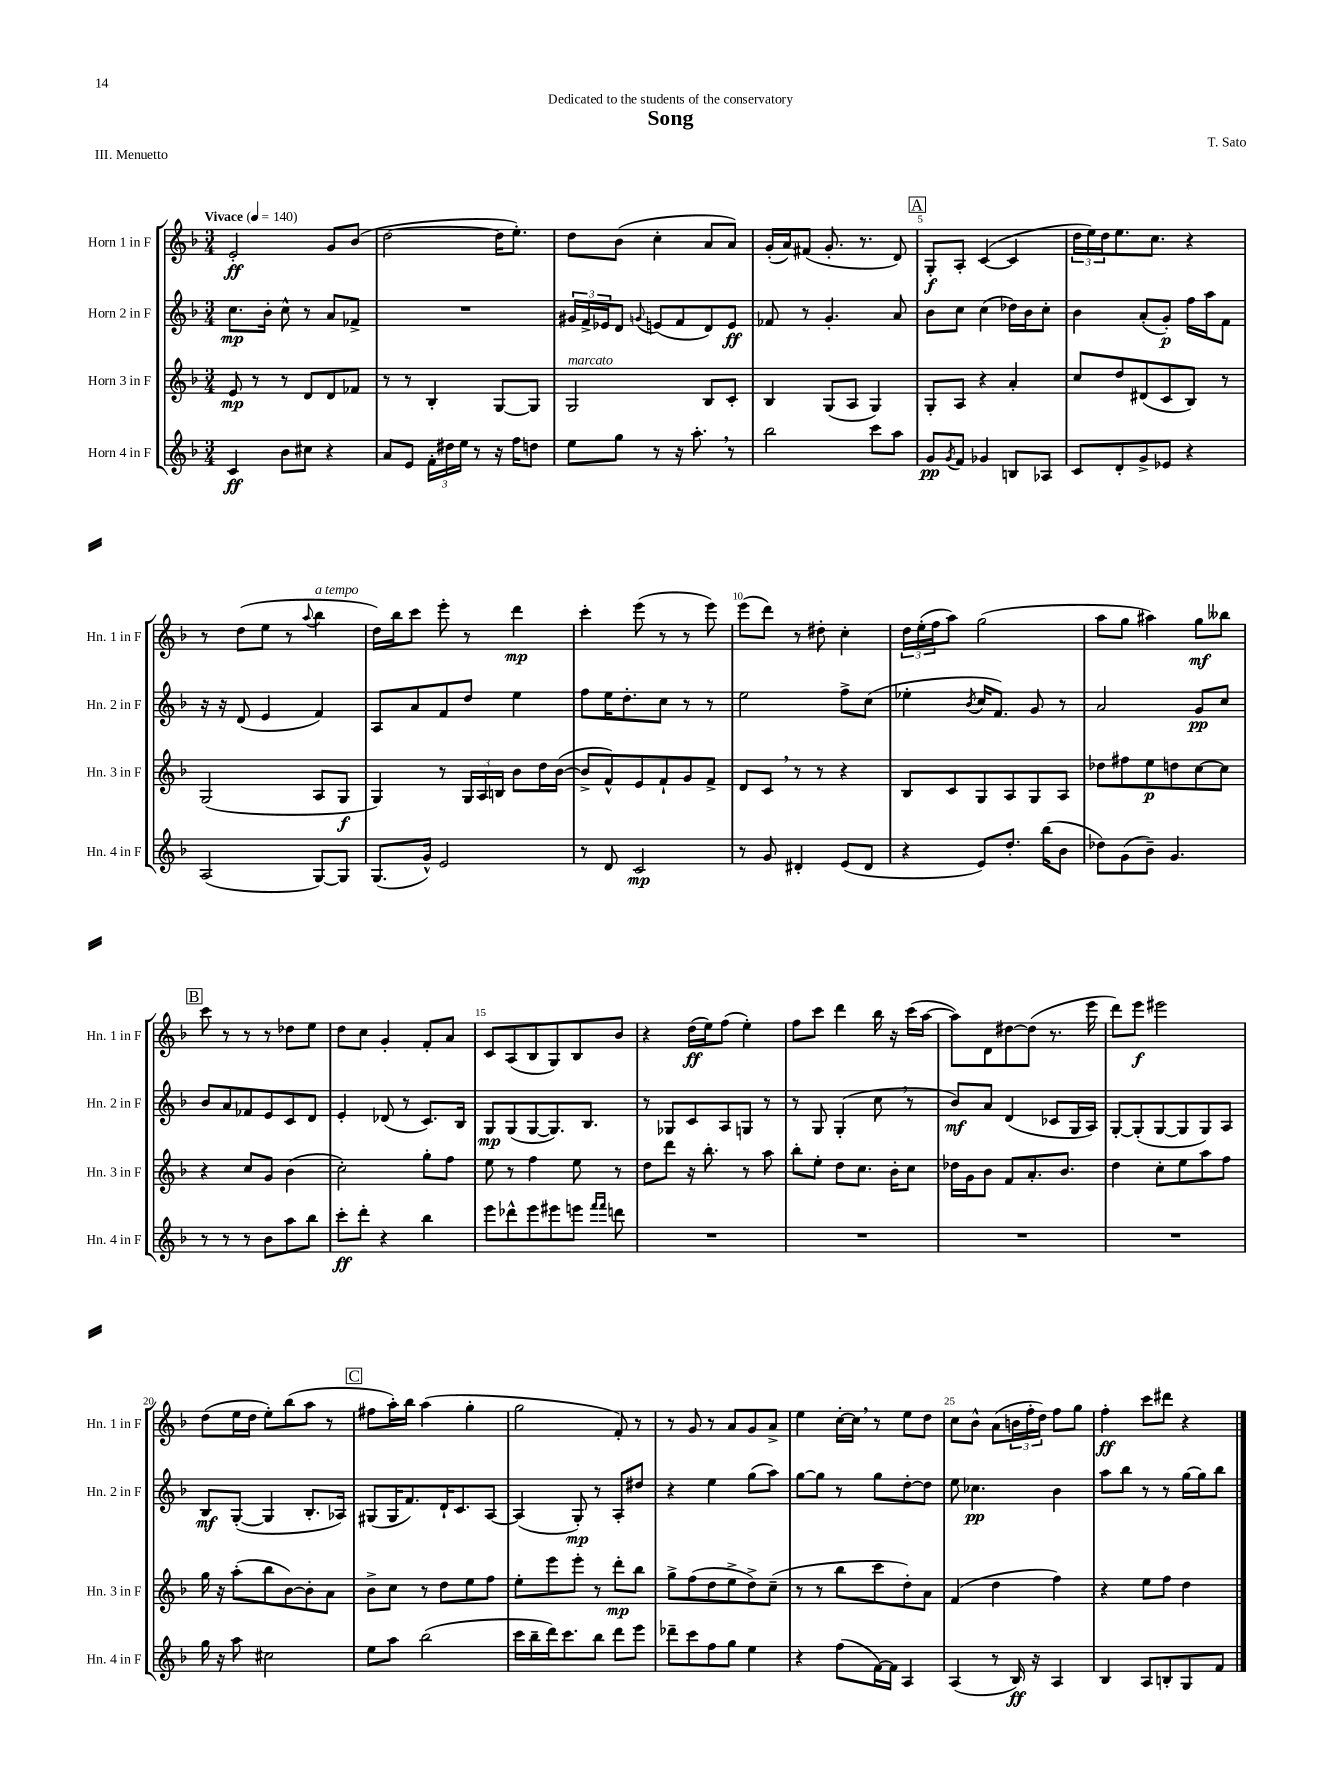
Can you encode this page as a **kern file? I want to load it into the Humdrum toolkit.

**kern	**kern	**kern	**kern
*staff4	*staff3	*staff2	*staff1
*clefG2	*clefG2	*clefG2	*clefG2
*k[b-]	*k[b-]	*k[b-]	*k[b-]
*M3/4	*M3/4	*M3/4	*M3/4
*MM140	*MM140	*MM140	*MM140
4c	8e	8.cc	2e'
.	8r	.	.
.	.	16b-'	.
8b-	8r	8cc^^	.
8cc#	8d	8r	.
4r	8d	8a	8g
.	8f-	8f-^	(8b-
=	=	=	=
8a	8r	2.r	[2dd
8e	8r	.	.
24f'	4B-'	.	.
24dd#	.	.	.
24ee	.	.	.
8r	.	.	.
16r	[8G	.	16dd]
16ff	.	.	8.ee')
8dd	8G]	.	.
=	=	=	=
8ee	2G	24g#	8dd
.	.	24f^	.
.	.	24e-	.
8gg	.	8d	(8b-
.	.	8qqg	.
8r	.	(8e	4cc'
16r	.	8f	.
8.aa'	.	.	.
.	8B-	8d)	8a
8r	8c'	8e	8a)
=	=	=	=
2bb-	4B-	8f-	(16g'
.	.	.	16a)
.	.	8r	(8f#
.	(8G	4.g'	8.g'
.	8A	.	.
.	.	.	8.r
8ccc	4G)	.	.
8aa	.	8a	8d)
=	=	=	=
8g	8G'	8b-	8G'
8qg	.	.	.
8f	8A	8cc	8A'
4g-	4r	(4cc	([4c
8B	4a'	16dd-)	4c]
.	.	16b-	.
8A-	.	8cc'	.
=	=	=	=
8c	8cc	4b-	24dd
.	.	.	24ee)
.	.	.	24dd
8d'	8dd	.	8.ee
8g^	(8d#	(8a'	.
.	.	.	8.cc
8e-	8c	8g')	.
4r	8B-)	16ff	4r
.	.	16aa	.
.	8r	8f	.
=	=	=	=
(2A	(2G	16r	8r
.	.	16r	.
.	.	(8d	(8dd
.	.	4e	8ee
.	.	.	8r
.	.	.	8qqaa
[8G)	8A	4f)	4bb-
8G]	8G	.	.
=	=	=	=
(8.G	4G)	8A	16dd)
.	.	.	16bb-
.	.	8a	8ccc
16g^^)	.	.	.
2e	8r	8f	8eee'
.	24G	8dd	8r
.	24A	.	.
.	24B	.	.
.	8b-	4ee	4ddd
.	16dd	.	.
.	([16b-	.	.
=	=	=	=
8r	8b-^]	8ff	4ccc'
8d	8f^^)	16ee	.
.	.	8.dd'	.
2c	8e	.	(8eee
.	8f`	8cc	8r
.	8g	8r	8r
.	8f^	8r	8eee)
=	=	=	=
8r	8d	2ee	(8eee
8g	8c	.	8ddd)
4d#'	8r	.	8r
.	8r	.	8dd#'
(8e	4r	8ff^	4cc'
8d#	.	(8cc	.
=	=	=	=
4r	8B-	4ee-'	24dd
.	.	.	(24ee'
.	.	.	24ff
.	8c	.	8aa)
.	.	8qb-	.
8e)	8G	16cc	(2gg
.	.	8.f)	.
8.dd'	8A	.	.
.	8G	8g	.
(16bb-	.	.	.
8b-	8A	8r	.
=	=	=	=
8dd-)	8dd-	2a	8aa
(8g	8ff#	.	8gg
8b-~)	8ee	.	4aa#)
4.g	8dd	.	.
.	[8cc	8g	8gg
.	8cc]	8cc	8bb--
=	=	=	=
8r	4r	8b-	8ccc
8r	.	8a	8r
8r	8cc	8f-	8r
8b-	8g	8e	8r
8aa	(4b-	8c	8dd-
8bb-	.	8d	8ee
=	=	=	=
8ccc'	2cc')	4e'	8dd
8ddd'	.	.	8cc
4r	.	(8d-	4g'
.	.	8r	.
4bb-	8gg'	8.c)	8f'
.	8ff	.	8a
.	.	16B-	.
=	=	=	=
8eee	8ee	8G	8c
8ddd-^^	8r	(8G	(8A
8eee	4ff	[8G	8B-
8eee#	.	8.G])	8G)
8eee	8ee	.	8B-
.	.	8.B-	.
16qqfff	.	.	.
16qqfff	.	.	.
8ddd	8r	.	8b-
=	=	=	=
2.r	8dd	8r	4r
.	8ddd	8G-	.
.	16r	8c	(16dd
.	8.bb-'	.	16ee)
.	.	8A	(8ff
.	8r	8G	4ee')
.	8aa	8r	.
=	=	=	=
2.r	8bb-'	8r	8ff
.	8ee'	8G	8ccc
.	8dd	(4G'	4ddd
.	8.cc	.	.
.	.	8cc	16bb-
.	16b-'	.	16r
.	8cc	8r	(16ccc
.	.	.	[16aa
=	=	=	=
2.r	16dd-	8b-)	8aa])
.	16g	.	.
.	8b-	8a	8d
.	8f	(4d	[8dd#
.	8.a'	.	(8dd#]
.	.	8c-	8.r
.	8.b-	.	.
.	.	16G	.
.	.	16A)	16eee
=	=	=	=
2.r	4dd	[8G'	8ddd)
.	.	(8G']	8eee
.	8cc'	[8G	2eee#
.	8ee	8G]	.
.	8aa	8G)	.
.	8ff	8A	.
=	=	=	=
16gg	16gg	8B-	(8dd
16r	16r	.	.
8aa	(8aa'	([8G'	16ee
.	.	.	16dd
2cc#	8bb-	4G]	8ee')
.	[8b-)	.	(8bb-
.	8b-']	8.B-'	8aa
.	8a	.	8r
.	.	16A-)	.
=	=	=	=
8ee	8b-^	(8G#	8ff#
8aa	8cc	16G#	16aa')
.	.	8.f)	16bb-
(2bb-	8r	.	(4aa
.	8dd	16d`	.
.	.	8.c	.
.	8ee	.	4gg'
.	8ff	[8A	.
=	=	=	=
16ccc	8ee'	(4A]	2gg
16bb-~	.	.	.
16ddd)	8eee	.	.
8.ccc	.	.	.
.	8eee'	8G')	.
8bb-	8r	8r	.
8ddd	8ddd'	8A'	8f')
8eee	8bb-	8dd#	8r
=	=	=	=
8ddd-~	8gg^	4r	8r
8ccc	(8ff	.	8g
8ff	8dd	4ee	8r
8gg	8ee^	.	8a
4ee	8dd^)	(8gg	8g
.	(8cc~	8aa)	8a^
=	=	=	=
4r	8r	[8gg	4ee
.	8r	8gg]	.
(8ff	8bb-	8r	[16cc'
.	.	.	16cc]
[16f)	8ccc	8gg	8r
16f]	.	.	.
4A	8dd')	[8dd'	8ee
.	8a	8dd]	8dd
=	=	=	=
(4A	(4f	8ee	8cc
.	.	4.cc-	8b-^^
8r	4dd	.	(8a
16B-)	.	.	24b
.	.	.	24ff'
16r	.	.	.
.	.	.	24dd)
4A	4ff)	4b-	8ff
.	.	.	8gg
=	=	=	=
4B-	4r	8aa	4ff'
.	.	8bb-	.
8A	8ee	8r	8ccc
8B'	8ff	8r	8ddd#
8G	4dd	[16gg	4r
.	.	16gg]	.
8f	.	8bb-	.
==	==	==	==
*-	*-	*-	*-
